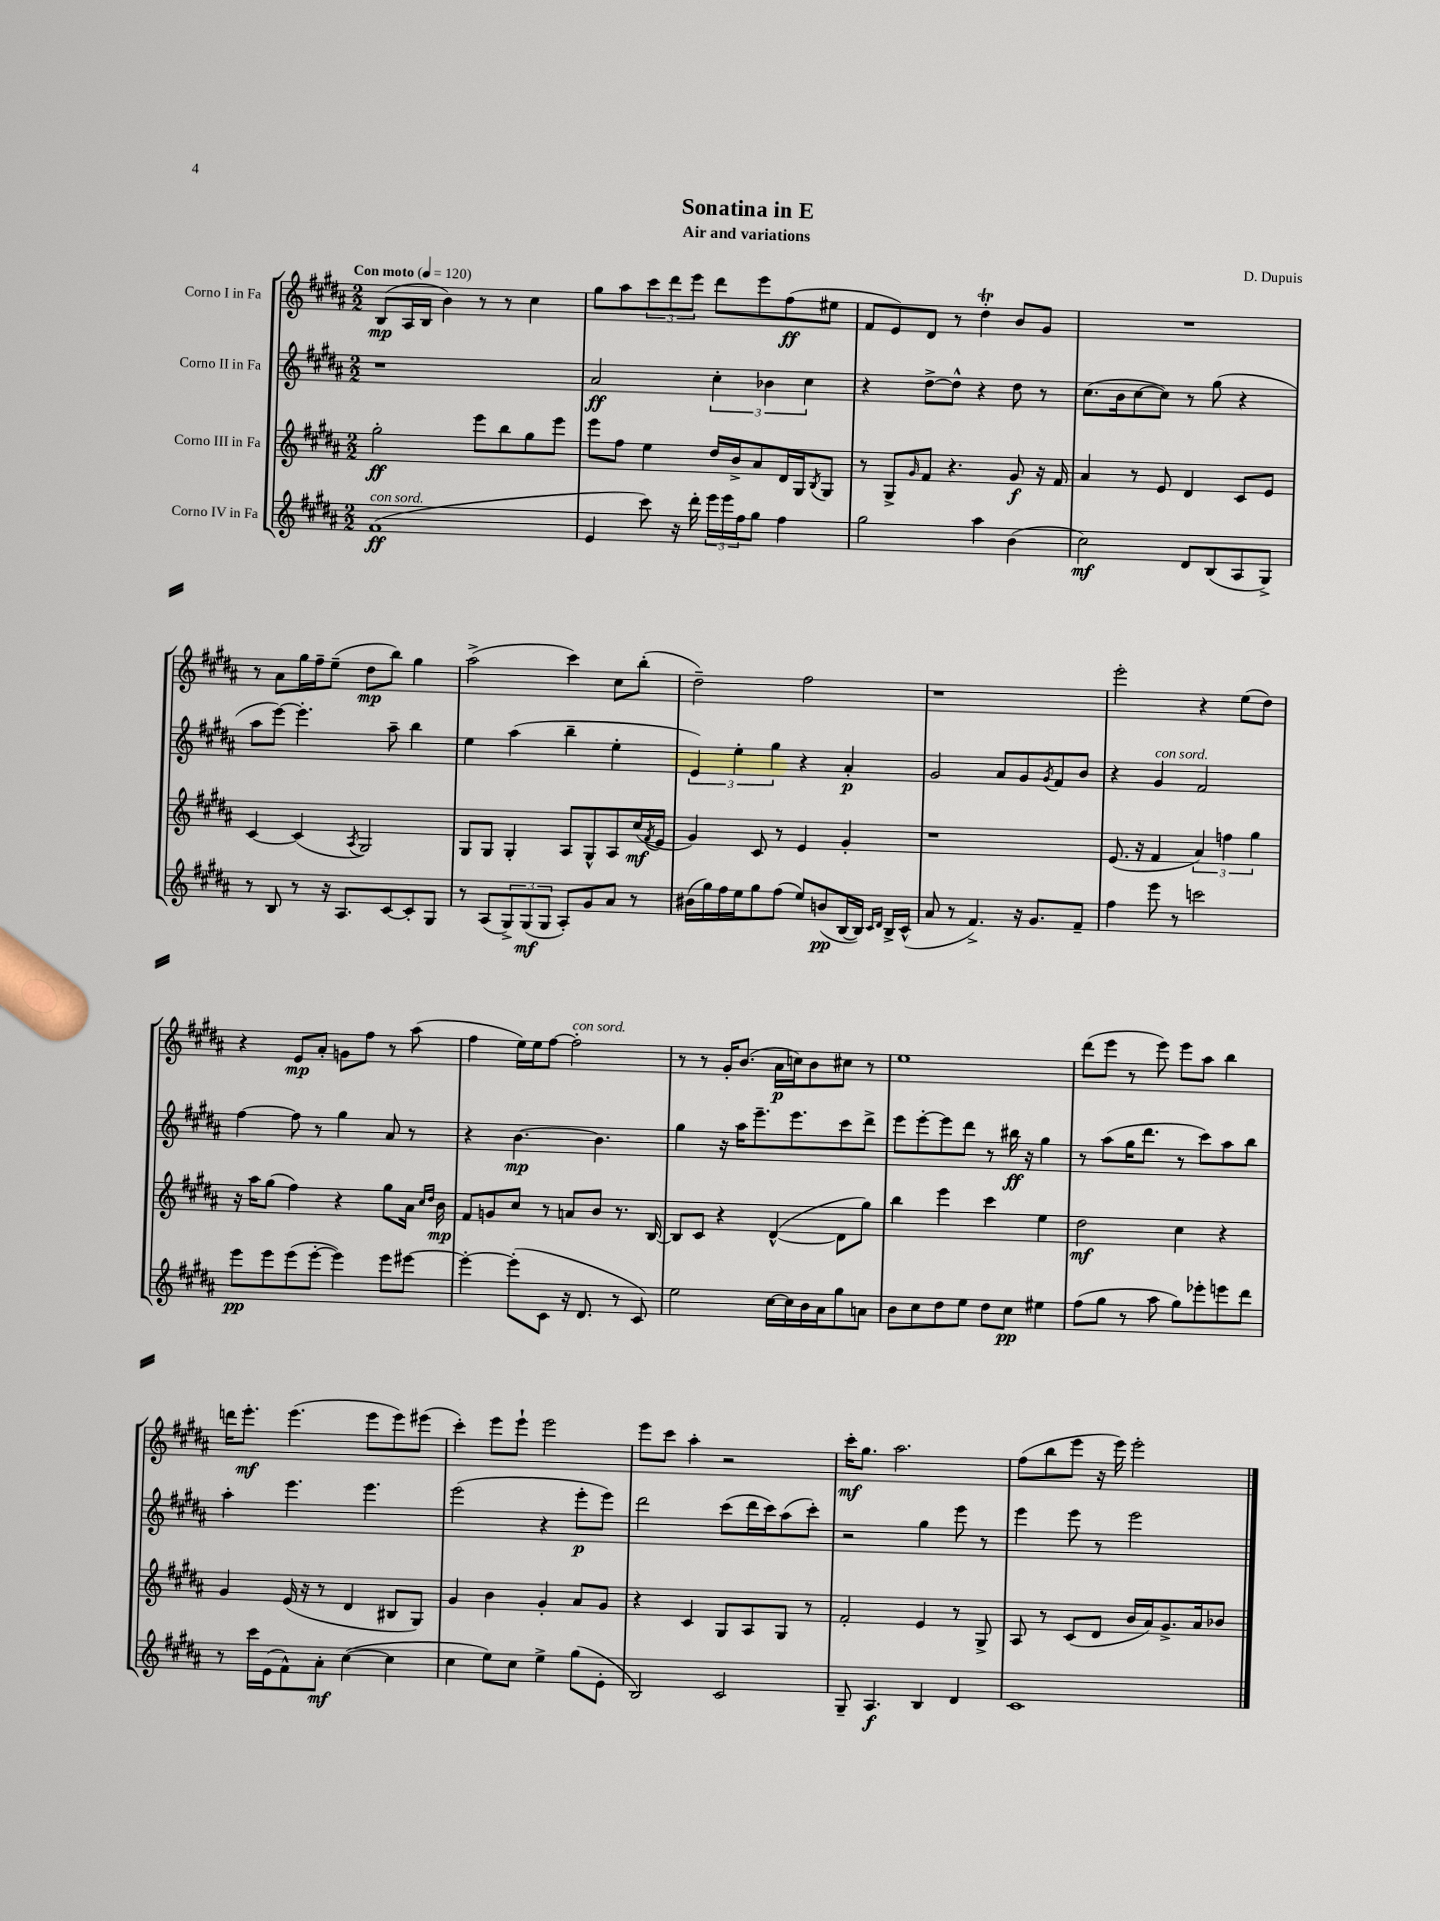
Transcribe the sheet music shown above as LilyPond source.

\header { title = "Sonatina in E" composer = "D. Dupuis" subtitle = "Air and variations" }
<<
\new StaffGroup <<
\new Staff = "s0" \with { instrumentName = "Corno I in Fa" } {
    \clef treble \key b \major \numericTimeSignature \time 2/2 \tempo "Con moto" 4 = 120
    b8\mp( ais16 b16 b'4) r8 r8 cis''4 |
    gis''8 ais''8 \tuplet 3/2 { cis'''8 dis'''8 e'''8 } dis'''8 e'''8 fis''8\ff( eis''8 |
    fis'8 e'8) dis'8 r8 dis''4-.\trill b'8 gis'8 |
    R1 |
    r8 ais'8 gis''16 fis''16-- e''8--( dis''8\mp b''8) gis''4 |
    ais''2->( cis'''4) cis''8 b''8-.( |
    dis''2--) fis''2 |
    r1 |
    e'''2-. r4 e''8( dis''8) |
    r4 e'8\mp ais'8-. g'8 fis''8 r8 ais''8( |
    fis''4 e''16) e''16 fis''8~ fis''2-.^\markup { \italic "con sord." } |
    r8 r8 gis'16-. b'8.( ais'16\p c''16) b'8 cis''8 r8 |
    e''1 |
    dis'''8( e'''8 r8 e'''8) e'''8 ais''8 b''4 |
    d'''16 e'''8.-.\mf e'''4.( e'''8 e'''8) eis'''8( |
    cis'''4-.) e'''8 e'''8-! e'''2 |
    e'''8 cis'''8 ais''4-. r2 |
    cis'''16-.\mf gis''8. ais''2. |
    fis''8( b''8 e'''8 r16 e'''16) e'''2-. \bar "|." |
}
\new Staff = "s1" \with { instrumentName = "Corno II in Fa" } {
    \clef treble \key b \major \numericTimeSignature \time 2/2
    r1 |
    ais'2\ff \tuplet 3/2 { cis''4-. bes'4 cis''4 } |
    r4 dis''8~-> dis''8-^ r4 dis''8 r8 |
    cis''8.( b'16 cis''8~ cis''8) r8 gis''8( r4 |
    ais''8 e'''8~) e'''4.-. ais''8-- b''4 |
    e''4 ais''4( b''4-- e''4-. |
    \tuplet 3/2 { e'4) e''4-. gis''4 } r4 ais'4-.\p |
    gis'2 ais'8 gis'8 \acciaccatura { gis'8 } fis'8 b'8 |
    r4 gis'4^\markup { \italic "con sord." } fis'2 |
    fis''4~ fis''8 r8 gis''4 ais'8 r8 |
    r4 b'4.~\mp b'4. |
    gis''4 r16 ais''16 e'''8.-- e'''8. cis'''8 dis'''8-> |
    e'''8 e'''8~-. e'''8 dis'''8 r8 bis''16\ff r16 gis''4 |
    r8 ais''8( gis''16 dis'''8. r8 cis'''8) ais''8 b''8 |
    ais''4-. e'''4. e'''4. |
    e'''2( r4 e'''8-.\p e'''8) |
    dis'''2 cis'''8( dis'''16 cis'''16) ais''8( cis'''8-.) |
    r2 gis''4 e'''8 r8 |
    e'''4 e'''8 r8 e'''2 \bar "|." |
}
\new Staff = "s2" \with { instrumentName = "Corno III in Fa" } {
    \clef treble \key b \major \numericTimeSignature \time 2/2
    gis''2-.\ff e'''8 b''8 gis''8 e'''8 |
    e'''8 fis''8 e''4 dis''16 b'16-> ais'8 dis'16 gis16 \acciaccatura { b8 } gis8 |
    r8 gis8-> \grace { gis'16 } fis'8 r4. gis'8\f r16 fis'16 |
    ais'4 r8 e'8 dis'4 cis'8 e'8 |
    cis'4~ cis'4( \acciaccatura { ais8 } gis2) |
    gis8 gis8 gis4-. ais8 gis8-^ ais8 cis''16\mf( \acciaccatura { fis'8 } e'16 |
    gis'4) cis'8 r8 e'4 gis'4-. |
    r1 |
    e'8.( r16 fis'4 \tuplet 3/2 { ais'4) f''4 gis''4 } |
    r16 ais''16 gis''8( fis''4) r4 gis''8 ais'16 \grace { cis''16 dis''16 } b'16\mp |
    fis'8 g'8 cis''8 r8 a'8 b'8 r8. b16~ |
    b8 cis'8 r4 dis'4~-^( dis'8 gis''8) |
    b''4 e'''4 cis'''4 e''4 |
    dis''2\mf cis''4 r4 |
    gis'4 e'16( r16 r8 dis'4 bis8 gis8) |
    gis'4 b'4 gis'4-. ais'8 gis'8 |
    r4 cis'4 gis8 ais8 gis8 r8 |
    fis'2-. e'4 r8 gis8-> |
    ais8 r8 cis'8( dis'8 b'16 ais'16) gis'8.-> ais'16 bes'8 \bar "|." |
}
\new Staff = "s3" \with { instrumentName = "Corno IV in Fa" } {
    \clef treble \key b \major \numericTimeSignature \time 2/2
    fis'1\ff^\markup { \italic "con sord." }( |
    e'4 cis'''8) r16 dis'''16-. \tuplet 3/2 { e'''16 e'''16 fis''16 } gis''8 fis''4 |
    gis''2 ais''4 b'4( |
    cis''2\mf) dis'8 b8( ais8 gis8->) |
    r8 b8 r8 r16 ais8. cis'8~ cis'8-. gis8 |
    r8 ais8( \tuplet 3/2 { gis8->) gis8\mf( gis8 } ais8-.) gis'8 ais'8 r8 |
    bis'16( gis''16) fis''16 e''16 gis''8 fis''8( e''8) b'8\pp( b16~ b16) \grace { cis'16 dis'16 } b16-> cis'16-^( |
    ais'8 r8 fis'4.->) r16 gis'8. fis'8-- |
    fis''4 e'''8 r8 c'''2 |
    e'''8\pp e'''8 e'''8( e'''8~-. e'''4) e'''8 eis'''8~ |
    eis'''4~-. eis'''8-.( cis'8 r16 dis'8. r8 cis'8) |
    e''2 cis''16~ cis''16 b'16 ais'16 gis''8 a'8 |
    b'8 cis''8 dis''8 e''8 dis''8 cis''8\pp eis''4 |
    fis''8( gis''8 r8 ais''8 gis''8) ees'''8-. e'''8 dis'''8 |
    r8 cis'''16 e'16( fis'8-^) ais'8-.\mf cis''4~( cis''4 |
    cis''4 e''8) cis''8 e''4-> gis''8( e'8-. |
    b2) cis'2 |
    gis8-- ais4.\f b4 dis'4 |
    cis'1 \bar "|." |
}
>>
>>
\layout { \context { \Score \remove "Bar_number_engraver" } }
